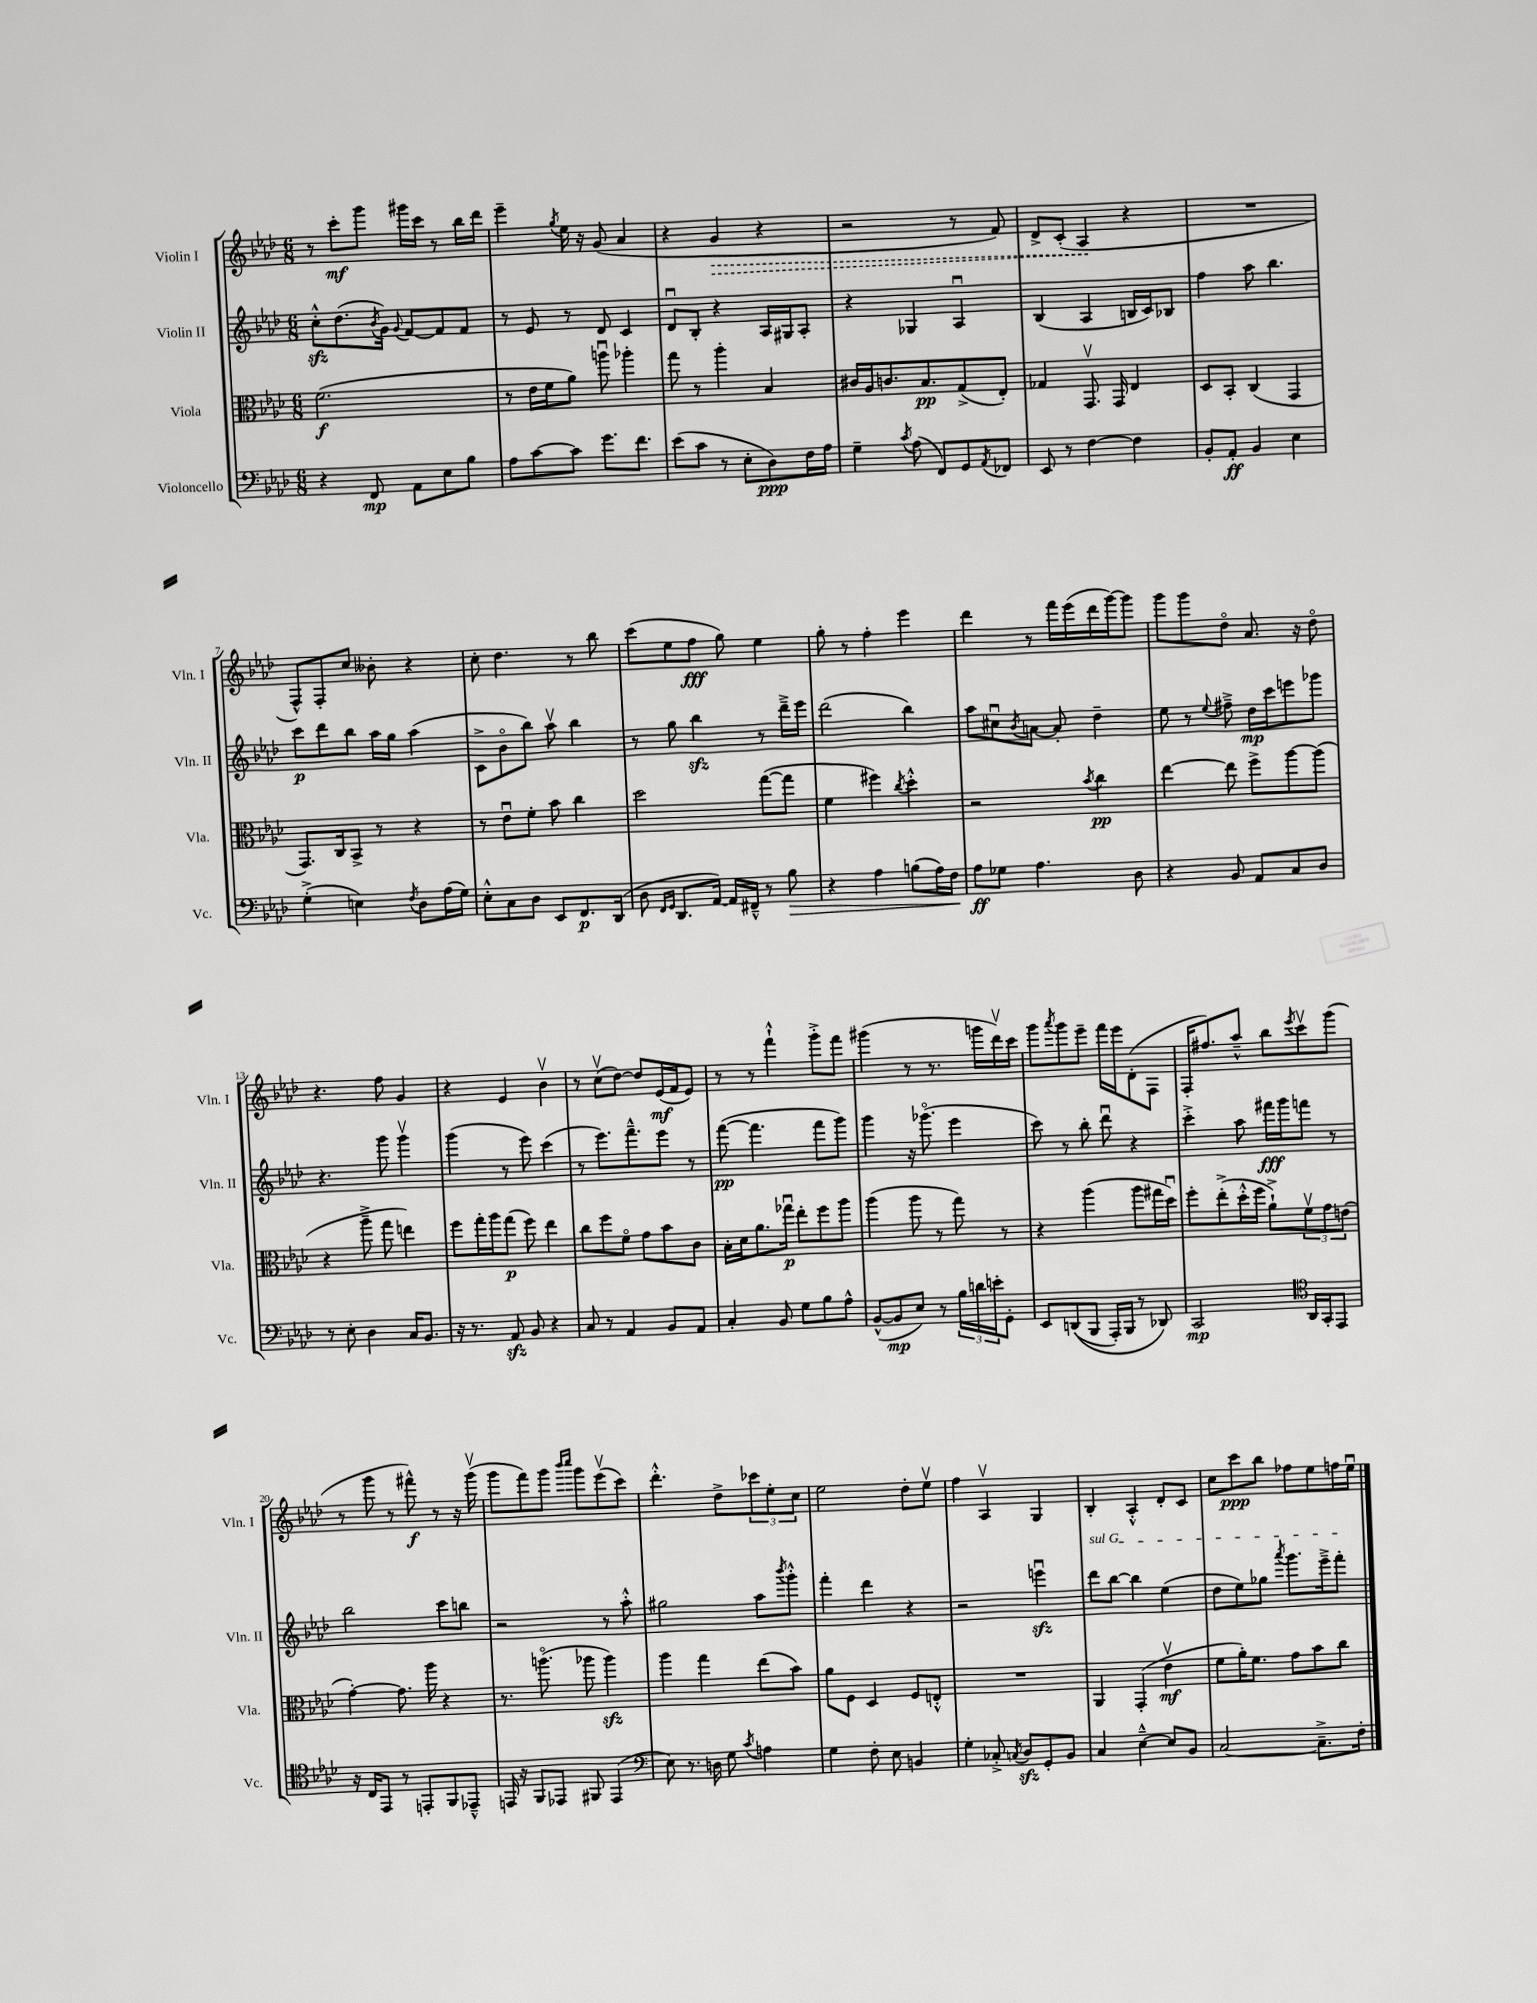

**kern	**kern	**kern	**kern
*staff4	*staff3	*staff2	*staff1
*clefF4	*clefC3	*clefG2	*clefG2
*k[b-e-a-d-]	*k[b-e-a-d-]	*k[b-e-a-d-]	*k[b-e-a-d-]
*M6/8	*M6/8	*M6/8	*M6/8
4r	(2.f	8cc'^^	8r
.	.	(8.dd-	8ccc'
8FF	.	.	8ggg
.	.	8qb-	.
.	.	16g)	.
.	.	8qqg	.
8AA-	.	[8f	16ggg#
.	.	.	16ccc
8E-	.	8f]	8r
8B-	.	8f	16bb-
.	.	.	16ddd-
=	=	=	=
8A-	8r	8r	4eee-~
[8c	16e-	8e-	.
.	16f	.	.
.	.	.	8qgg
8c]	8a-)	8r	16ee-
.	.	.	16r
8.g	8aau	8d-	(8g
.	4aa-'	4c	4a-
8.f	.	.	.
=	=	=	=
(8e-	8gg	8d-u	4r
8c	8r	8B-'	.
8r	4aa-'	4r	4g
8E-'	.	.	.
8D-)	4B-	16A-	4r
.	.	16G#	.
16F	.	8A-'	.
16A-	.	.	.
=	=	=	=
4G~	16c#	4r	2r
.	16A-	.	.
.	8.c	.	.
8qc	.	.	.
(8A-	.	4G-	.
.	8.B-	.	.
8FF)	.	.	.
8GG	(8G^	4A-u	8r
8qAA-	.	.	.
8FF-	8E-')	.	8f)
=	=	=	=
8EE-	4G-	(4B-	8d-^
8r	.	.	(8c'
[4F	8.GGv	4A-	4A-
.	16GG	.	.
4F]	4E-	16B	4r
.	.	16c)	.
.	.	8B-	.
=	=	=	=
8BB-'	8D-	4ff	2.r
8AA-'	8BB-'	.	.
4BB-	(4C	8aa-	.
.	.	4.bb-	.
4E-	4GG	.	.
=	=	=	=
(4G'^	8.GG)	8ccc	8F^^)
.	.	8ddd-	8F'
.	16C	.	.
4E)	8BB-^	8bb-	8cc
.	8r	16aa-	8b--'
.	.	16gg	.
8qF	.	.	.
8D-	4r	(4aa-	4r
(16A-	.	.	.
16G)	.	.	.
=	=	=	=
8E-'^^	8r	8c^	8cc'
8C	8e-u	8b-o	4.dd-
8D-	8f'	8bb-)	.
8EE-	8b-	8aa-v	.
8.FF	4cc	4bb-	8r
.	.	.	8bb-
(16DD-	.	.	.
=	=	=	=
8D-	2dd-	8r	(8ccc
16qqFF	.	.	.
16qqGG	.	.	.
8.DD-	.	8gg	8ee-
.	.	4bb-	8ff
[16AA-)	.	.	.
16AA-]	.	.	8gg)
16FF#~^^	.	.	.
8r	([8gg	8r	4ee-
8B-	8gg]	16ddd-~^	.
.	.	16eee-	.
=	=	=	=
4r	4f	(2ddd-	8gg'
.	.	.	8r
4A-	4ff#)	.	4ff'
.	8qcc	.	.
(8B	4dd-'^^	4bb-)	4eee-
16A-)	.	.	.
16F	.	.	.
=	=	=	=
8A-	2r	8aa-	4ddd-
8G-	.	8cc#u	.
.	.	8qb-	.
4.A-	.	[8a	8r
.	.	8a']	16fff
.	.	.	(16eee-
.	8qb-	.	.
.	4cc	4dd-~	16ddd-
.	.	.	[16ggg)
8D-	.	.	8ggg]
=	=	=	=
4r	[4ee-	8ee-	8ggg
.	.	8r	8ggg
.	.	8qqee-	.
8BB-	8ee-]	8ff#~^	8dd-o
8AA-	8ff^	16dd-	8.a-
.	.	16ccc	.
8C	[8aa-	8eee	.
.	.	.	16r
8D-	(8aa-]	8ggg-	8dd-o
=	=	=	=
8r	4r	4.r	4.r
8E-'	.	.	.
4D-	8aa-~^	.	.
.	8gg	8ggg	8ff
16C	4ee)	4gggv	4g
8.BB-	.	.	.
=	=	=	=
16r	8ff	(4ggg	4r
8.r	.	.	.
.	16gg'	.	.
.	16aa-	.	.
8AA-	(8gg	8r	4e-
8BB-	8ff)	8eee-)	.
4r	4ee-	(4ccc	4b-v
=	=	=	=
8C	8cc	8r	8r
8r	8ff	8.eee-)	(8ccv
4AA-	8fo	.	[8dd-)
.	.	8.fff~^^	.
.	8g	.	8dd-]
8BB-	8b-	8eee-	(16e-
.	.	.	16f
8AA-	8c	8r	8e-)
=	=	=	=
4C'	16B-'	([8fff	8r
.	16d-	.	.
.	8.a-	4.fff]	8r
8BB-	.	.	4fff`^^
.	16gg-u	.	.
8G	8ee-'	.	.
8B-	8ff	8fff	8ggg'^
8A-^^	8aa-	8ggg)	8fff
=	=	=	=
([8BB-^^	(4aa-	4ggg	(4ggg#
8BB-]	.	.	.
8E-)	8aa-	16r	8r
.	.	(8.ggg-o	.
8r	8r	.	8.r
24B-	8gg)	4eee-	.
24d	.	.	.
.	.	.	16ggg
24e'	.	.	.
8GG'	8r	.	16ddd-v)
.	.	.	16ccc
=	=	=	=
8EE-	4r	8ccc)	8ggg
.	.	.	8qaaa-
&((8DD	.	8r	8ggg
8BBB-	(4aa-	8bb-'	8eee-~
16AAA-')	.	8ddd-u	16fff
16BBB-	.	.	16eee-
8r	8aa-	4r	(8d-'
8DD-&)	16gg#	.	8F
.	16dd-u)	.	.
=	=	=	=
2CC	8ff'	4ccc'^	16F'
.	.	.	8.ff#)
.	(8ee-'^	.	.
.	16dd-'^^	8aa-	8aa-~^^
.	16ff	.	.
.	8a-`^)	16fff#	8bb-
.	.	16ggg	.
*clefC4	*	*	*
.	.	.	8qeee-
16AA-	12fv	8fff	8cccv
16GG'	.	.	.
.	12g	.	.
8EE-	.	8r	(8ggg
.	(12e	.	.
=	=	=	=
16r	[4g')	2bb-	8r
16C	.	.	.
8EE-	.	.	8ggg
8r	8.g]	.	8r
8EE'	.	.	8fff#^^)
.	16aa-	.	.
8FF	4r	8ccc	8r
8EE-~^^	.	8bb	16r
.	.	.	(16gggv
=	=	=	=
16EE	8.r	2r	8ggg
16r	.	.	.
8FF	.	.	8fff)
.	(8.aao	.	.
8EE-	.	.	8ggg
.	.	.	16qqbbb-
.	.	.	16qqcccc
8FF#	8aa-	.	8ggg
(4EE-	4aa-)	8r	(8eee-v
.	.	8aa-'^^	8ccc)
=	=	=	=
*clefF4	*	*	*
8E-)	4aa-	2gg#	4.ddd-'^^
8.r	.	.	.
.	4gg	.	.
16D	.	.	.
8G	.	.	8dd-^
8qc	.	.	.
4A	(8ee-	8aa-	12ccc-
.	.	.	12ee-'
.	.	8qbbb-	.
.	8b-)	8ggg'^^	.
.	.	.	12cc
=	=	=	=
4G	8a-	4fff'	2ee-
.	8F	.	.
8F'	4D-	4ddd-	.
8E-	.	.	.
4BB	8F	4r	8dd-'
.	8E'^^	.	8ee-v
=	=	=	=
4G'	2.r	2r	4ff
8C-'^	.	.	4A-v
8qC	.	.	.
8D-	.	.	.
8GG'	.	4eeeu	4G
8BB-	.	.	.
=	=	=	=
4C	4AA-	8ddd-	4B-'
.	.	[8bb-	.
[4E-~^^	(4GG'	4bb-]	4A-'^^
8E-]	4e-v	(4ee-	8d-'
8BB-	.	.	8c
=	=	=	=
[2C	8f	8dd-	8cc
.	16a-')	8ee-)	8ccc
.	8.f	.	.
.	.	8gg-	8bb-
.	.	8qaaa-	.
.	8g	8.ggg	8ff-
8.C~^]	8b-	.	8ee-
.	.	16eee-~^	.
.	8cc	8fff'	16ff
16F'	.	.	16ee-u
==	==	==	==
*-	*-	*-	*-
